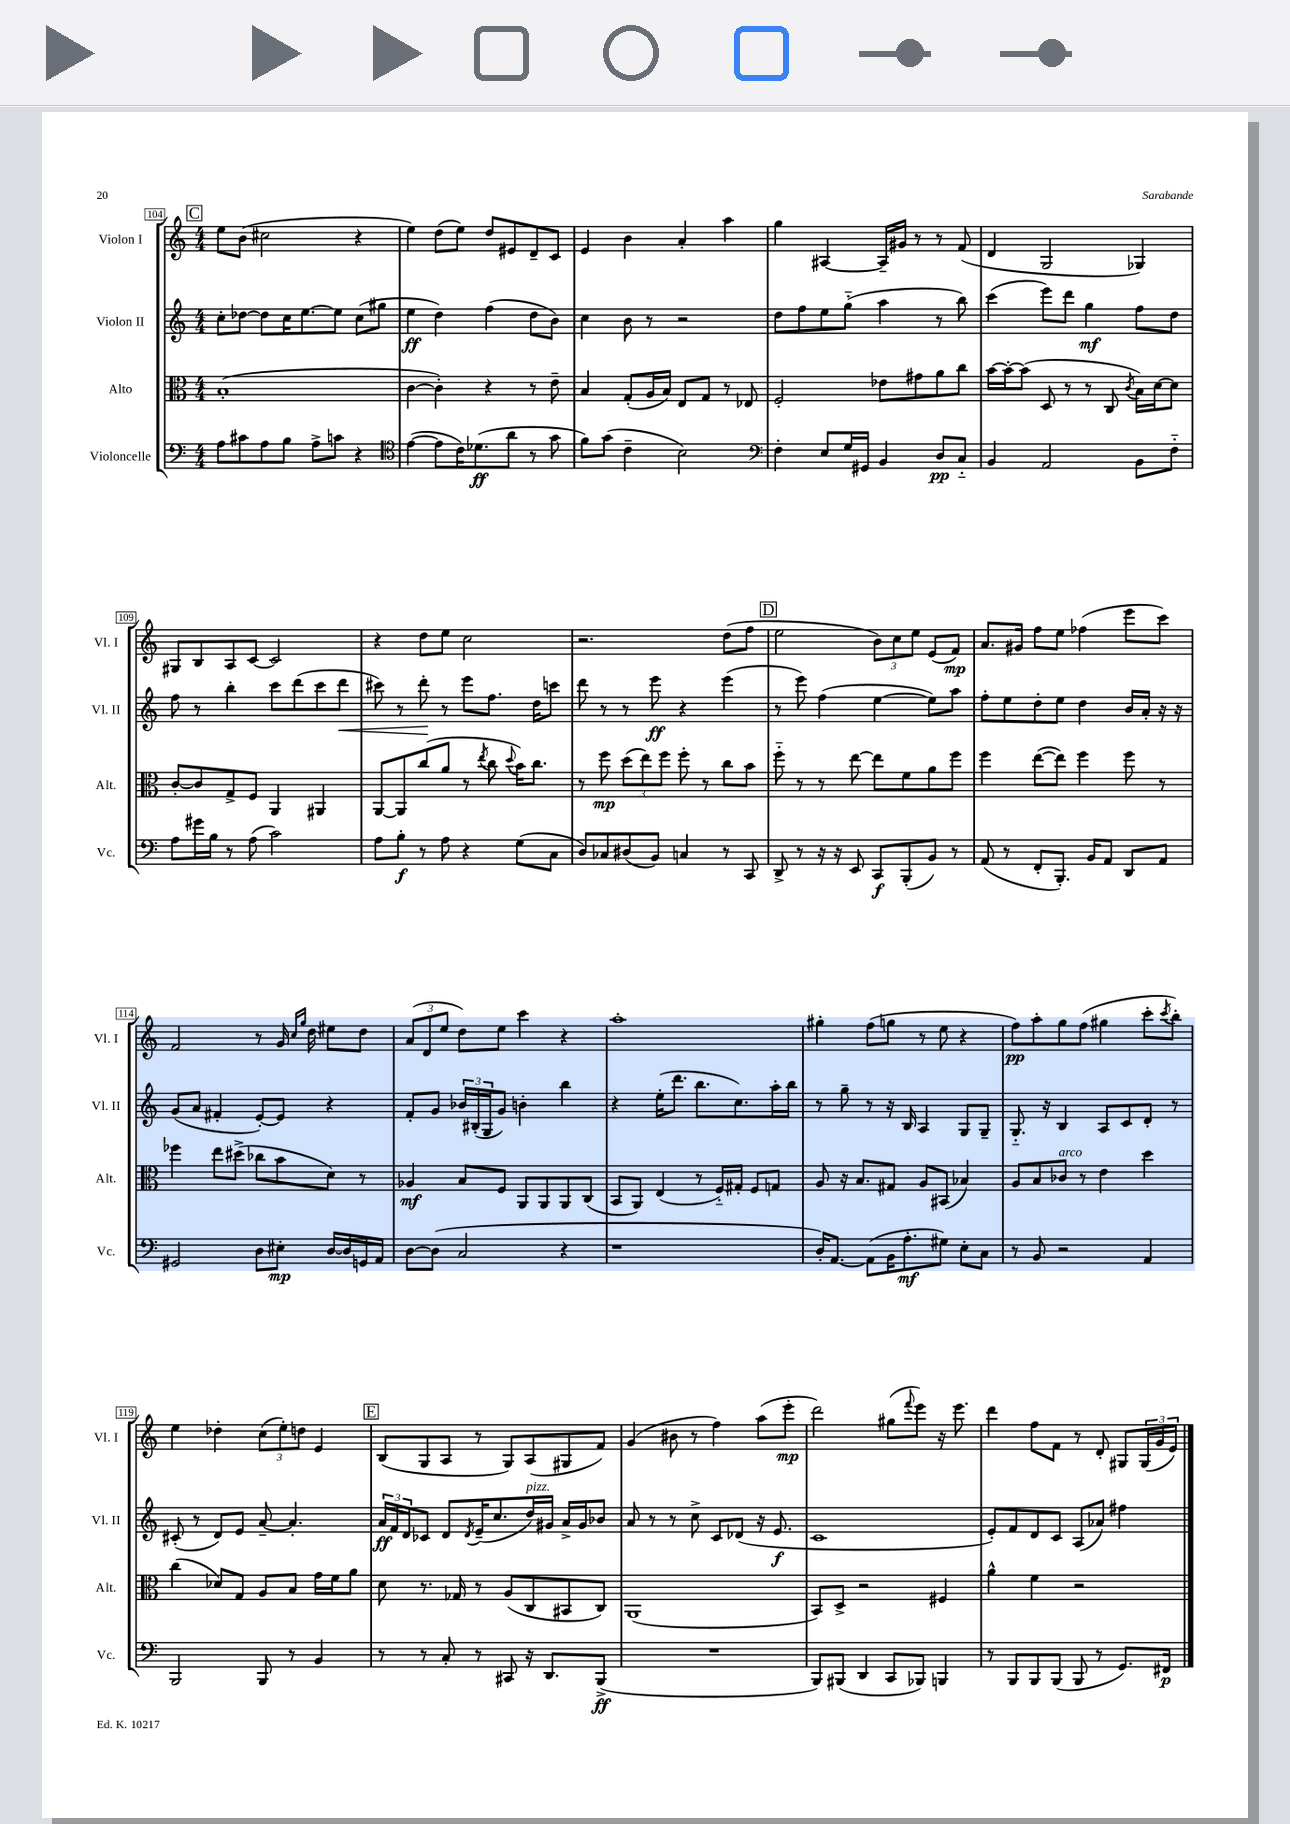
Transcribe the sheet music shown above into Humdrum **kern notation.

**kern	**dynam	**kern	**dynam	**kern	**dynam	**kern	**dynam
*part4	*part4	*part3	*part3	*part2	*part2	*part1	*part1
*staff4	*staff4	*staff3	*staff3	*staff2	*staff2	*staff1	*staff1
*I"Violoncelle	*	*I"Alto	*	*I"Violon II	*	*I"Violon I	*
*I'Vc.	*	*I'Alt.	*	*I'Vl. II	*	*I'Vl. I	*
*clefF4	*	*clefC3	*	*clefG2	*	*clefG2	*
*k[]	*	*k[]	*	*k[]	*	*k[]	*
*M4/4	*	*M4/4	*	*M4/4	*	*M4/4	*
!!LO:REH:place=s1:t=C
=104	=104	=104	=104	=104	=104	=104	=104
8A\L	.	(1B'	.	8cc'\L	.	8ee\L	.
8c#X\	.	.	.	[8dd-X\J	.	(8b\J	.
8A\	.	.	.	8dd-\L]	.	2cc#X\	.
8B\J	.	.	.	16cc\K	.	.	.
.	.	.	.	[8.ee\	.	.	.
8A^\L	.	.	.	.	.	.	.
8cn\J	.	.	.	8ee\J]	.	.	.
4r	.	.	.	(8cc\L	.	4r	.
.	.	.	.	8gg#X\J	.	.	.
=105	=105	=105	=105	=105	=105	=105	=105
*clefC4	*	*	*	*	*	*	*
([4e\	.	[4c\	.	4ee\	ff	4ee\)	.
8e\L]	.	4c'\])	.	4dd\)	.	(8dd\L	.
16c\K)	.	.	.	.	.	8ee\J)	.
(8.d-X\	ff	.	.	.	.	.	.
.	.	4r	.	(4ff\	.	8dd/L	.
8a\J	.	.	.	.	.	8e#X/	.
8r	.	8r	.	8dd\L	.	8d~/	.
8g\	.	8e~\	.	8b\J)	.	8c/J	.
=106	=106	=106	=106	=106	=106	=106	=106
8f\L)	.	4B/	.	4cc\	.	4e/	.
(8g\J	.	.	.	.	.	.	.
4c~\	.	(8G'/L	.	8b\	.	4b\	.
.	.	16A/L	.	8r	.	.	.
.	.	16B/JJ)	.	.	.	.	.
2B\)	.	8E/L	.	2r	.	4a'/	.
.	.	8G/J	.	.	.	.	.
.	.	8r	.	.	.	4aa\	.
.	.	8E-X/	.	.	.	.	.
=107	=107	=107	=107	=107	=107	=107	=107
*clefF4	*	*	*	*	*	*	*
4F'\	.	2F'/	.	8dd\L	.	4gg\	.
.	.	.	.	8ff\	.	.	.
8E/L	.	.	.	8ee\	.	[4A#X/	.
16G/L	.	.	.	(8gg\J	.	.	.
16GG#X/JJ	.	.	.	.	.	.	.
4BB/	.	8e-X\L	.	4aa\	.	16A#~/LL]	.
.	.	.	.	.	.	16g#X/JJ	.
.	.	8g#X\	.	.	.	8r	.
8D/L	pp	8a\	.	8r	.	8r	.
8C/J	.	8cc\J	.	8bb\)	.	(8f/	.
=108	=108	=108	=108	=108	=108	=108	=108
4BB/	.	[16b\LL	.	(4ccc\	.	4d/	.
.	.	16b'\J_	.	.	.	.	.
.	.	(8b\J]	.	.	.	.	.
2AA/	.	8D/	.	8eee\L)	.	2G/	.
.	.	8r	.	8ddd\J	.	.	.
.	.	8r	.	4gg\	mf	.	.
.	.	8C/	.	.	.	.	.
.	.	8qc/	.	.	.	.	.
8BB\L	.	16B\LL)	.	8ff\L	.	4G-X/)	.
.	.	[16d\J	.	.	.	.	.
8F\J	.	8d\J]	.	8dd\J	.	.	.
!!LO:LB:g=z
=109	=109	=109	=109	=109	=109	=109	=109
8A\L	.	[8c'/L	.	8ff\	.	8G#X/L	.
16g#X\L	.	8c/]	.	8r	.	8B/	.
16B\JJ	.	.	.	.	.	.	.
8r	.	8G^/	.	4bb'\	.	8A/	.
(8A\	.	8F/J	.	.	.	[8c/J	.
2c\)	.	4AA/	.	8ccc\L	.	2c/]	.
.	.	.	.	(8ddd\	.	.	.
.	.	4AA#X/	.	8ccc\	.	.	.
!	!	!	!	!	!LO:HP:b	!	!
.	.	.	.	8ddd\J	<	.	.
=110	=110	=110	=110	=110	=110	=110	=110
8A\L	.	[8AA/L	.	8ccc#X\)	.	4r	.
8B'\J	f	8AA/]	.	8r	.	.	.
8r	.	(8cc/	.	8ddd'\	.	8dd\L	.
8A\	.	8a/J	.	8r	[	8ee\J	.
4r	.	8r	.	8eee\L	.	2cc\	.
.	.	8qee/	.	.	.	.	.
.	.	8cc\	.	8.ff\J	.	.	.
.	.	8qqdd/	.	.	.	.	.
(8G\L	.	16b\KL)	.	.	.	.	.
.	.	8.cc\J	.	16dd\KL	.	.	.
8C\J	.	.	.	8cccn\J	.	.	.
=111	=111	=111	=111	=111	=111	=111	=111
8D/L)	.	8r	.	8ddd\	.	2.r	.
8C-X/	.	8ff\	mp	8r	.	.	.
(8D#X/	.	(12dd\L	.	8r	.	.	.
.	.	12ee\)	.	.	.	.	.
8BB/J)	.	.	.	8eee\	ff	.	.
.	.	12ff\J	.	.	.	.	.
4Cn/	.	8ff'\	.	4r	.	.	.
.	.	8r	.	.	.	.	.
8r	.	8cc\L	.	(4eee\	.	(8dd\L	.
8CC/	.	8b\J	.	.	.	8ff\J	.
!!LO:REH:place=s1:t=D
=112	=112	=112	=112	=112	=112	=112	=112
8DD^/	.	8ff\	.	8r	.	2ee\	.
8r	.	8r	.	8eee\)	.	.	.
16r	.	8r	.	(4ff\	.	.	.
16r	.	.	.	.	.	.	.
8EE/	.	[8ee\	.	.	.	.	.
8CC/L	f	8ee\L]	.	[4ee\	.	12b\L)	.
.	.	.	.	.	.	12cc\	.
(8BBB'/	.	8f\	.	.	.	.	.
.	.	.	.	.	.	12ee\J	.
8BB/J)	.	8a\	.	8ee\L])	.	(8e/L	.
8r	.	8ff\J	.	8aa\J	.	8f/J)	mp
=113	=113	=113	=113	=113	=113	=113	=113
(8AA/	.	4ff\	.	8ff'\L	.	8.a/L	.
8r	.	.	.	8ee\	.	.	.
.	.	.	.	.	.	16g#X/Jk	.
8FF'/L	.	([8ee\L	.	8dd'\	.	8ff\L	.
8.BBB'/J)	.	8ee\J])	.	8ee\J	.	8ee\J	.
.	.	4ff\	.	4dd\	.	(4ff-X\	.
16BB/KL	.	.	.	.	.	.	.
8AA/J	.	.	.	.	.	.	.
8DD/L	.	8ff\	.	16b/LL	.	8eee\L	.
.	.	.	.	16a'/JJ	.	.	.
8AA/J	.	8r	.	16r	.	8ccc\J)	.
.	.	.	.	16r	.	.	.
!!LO:LB:g=z
=114	=114	=114	=114	=114	=114	=114	=114
2GG#X/	.	4ff-X\	.	(8g/L	.	2f/	.
.	.	.	.	8a/J	.	.	.
.	.	8ee\L	.	4f#X'/	.	.	.
.	.	(8dd#X^\J	.	.	.	.	.
8D\L	.	8cc-X\L	.	[8e'/L)	.	8r	.
8E#X'\J	mp	8b\	.	8e/J]	.	16g/	.
.	.	.	.	.	.	16qqcc/LL	.
.	.	.	.	.	.	16qqgg/JJ	.
.	.	.	.	.	.	16dd\	.
[16D/LL	.	8d\J)	.	4r	.	8ee#X\L	.
16D/]	.	.	.	.	.	.	.
16GGn/	.	8r	.	.	.	8dd\J	.
16AA/JJ	.	.	.	.	.	.	.
=115	=115	=115	=115	=115	=115	=115	=115
[8D\L	.	4A-X/	mf	8f'/L	.	(12a/L	.
.	.	.	.	.	.	12d/	.
(8D\J]	.	.	.	8g/J	.	.	.
.	.	.	.	.	.	12ee/J	.
2C/	.	8B/L	.	24b-X/LL	.	8dd\L)	.
.	.	.	.	(24B#X'/	.	.	.
.	.	.	.	24G/J	.	.	.
.	.	8F/J	.	8g/J)	.	8ee\J	.
.	.	8AA/L	.	4bn'\	.	4ccc\	.
.	.	8AA/	.	.	.	.	.
4r	.	8AA/	.	4bb\	.	4r	.
.	.	(8C/J	.	.	.	.	.
=116	=116	=116	=116	=116	=116	=116	=116
1r	.	8BB/L	.	4r	.	1aa'	.
.	.	8AA/J)	.	.	.	.	.
.	.	(4E/	.	(16ee'\KL	.	.	.
.	.	.	.	8.ddd\J	.	.	.
.	.	8r	.	8.bb\L	.	.	.
.	.	16F/LL)	.	.	.	.	.
.	.	16G#X'/JJ	.	8.cc\)	.	.	.
.	.	8F/L	.	.	.	.	.
.	.	8Gn/J	.	16aa'\L	.	.	.
.	.	.	.	16bb\JJ	.	.	.
=117	=117	=117	=117	=117	=117	=117	=117
16D'/KL)	.	8A/	.	8r	.	4gg#X'\	.
[8.AA/J	.	.	.	.	.	.	.
.	.	16r	.	8gg~\	.	.	.
.	.	8.B/L	.	.	.	.	.
(8AA\L]	.	.	.	8r	.	(8ff\L	.
16BB\K	.	8G#X/J	.	16r	.	8ggn\J	.
8.A'\	mf	.	.	16B/	.	.	.
.	.	8A/L	.	4A/	.	8r	.
8G#X\J)	.	(8BB#X/J	.	.	.	8ee\	.
8E'\L	.	4B-X/)	.	8G/L	.	4r	.
8C\J	.	.	.	8G~/J	.	.	.
=118	=118	=118	=118	=118	=118	=118	=118
8r	.	8A/L	.	8.G/	.	8ff\L)	pp
8BB/	.	8B/	.	.	.	8aa'\	.
.	.	.	.	16r	.	.	.
!	!	!LO:TX:a:i:t=arco	!	!	!	!	!
2r	.	8c-X/J	.	4B/	.	8gg\	.
.	.	8r	.	.	.	(8ff\J	.
.	.	4e\	.	8A/L	.	4gg#X\	.
.	.	.	.	8c/	.	.	.
4AA/	.	4dd\	.	8d'/J	.	8ccc'\L	.
.	.	.	.	.	.	8qccc/	.
.	.	.	.	8r	.	8bb'\J)	.
!!LO:LB:g=z
=119	=119	=119	=119	=119	=119	=119	=119
2BBB/	.	(4cc\	.	(8c#X'/	.	4ee\	.
.	.	.	.	8r	.	.	.
.	.	8d-X/L)	.	8d/L)	.	4dd-X'\	.
.	.	8G/J	.	8e/J	.	.	.
8BBB/	.	8A/L	.	[8a~/	.	(12cc\L	.
.	.	.	.	.	.	12ee'\)	.
8r	.	8B/J	.	4.a'/]	.	.	.
.	.	.	.	.	.	12ddn\J	.
4BB/	.	16g\LL	.	.	.	4e/	.
.	.	16f\J	.	.	.	.	.
.	.	8a\J	.	.	.	.	.
!!LO:REH:place=s1:t=E
=120	=120	=120	=120	=120	=120	=120	=120
8r	.	8d\	.	24a/LL	ff	(8B/L	.
.	.	.	.	24f/	.	.	.
.	.	.	.	24d/J	.	.	.
8r	.	8.r	.	8c-X/J	.	8G/	.
8C'/	.	.	.	8d/L	.	8A/J	.
.	.	16G-X/	.	.	.	.	.
.	.	.	.	8qd/	.	.	.
8r	.	8r	.	(16e~/K	.	8r	.
.	.	.	.	8.cc/	.	.	.
8CC#X/	.	(8A/L	.	.	.	8G/L)	.
!	!	!	!	!LO:TX:a:i:t=pizz.	!	!	!
16r	.	8C/	.	16dd/L)	.	(8A/	.
8.DD/L	.	.	.	16g#X/JJ	.	.	.
.	.	8BB#X/	.	16a^/LL	.	8G#X/	.
.	.	.	.	16g#/J	.	.	.
(8BBB^/J	ff	8C/J)	.	8b-X/J	.	8f/J)	.
=121	=121	=121	=121	=121	=121	=121	=121
1r	.	(1AA	.	8a/	.	(4g/	.
.	.	.	.	8r	.	.	.
.	.	.	.	8r	.	8b#X\	.
.	.	.	.	8cc^\	.	8r	.
.	.	.	.	8c/L	.	4ff\)	.
.	.	.	.	(8d-X/J	.	.	.
.	.	.	.	16r	.	(8aa\L	.
.	.	.	.	8.e/	f	.	.
.	.	.	.	.	.	8eee'\J	mp
=122	=122	=122	=122	=122	=122	=122	=122
8BBB/L)	.	8BB/L)	.	1c	.	2ddd\)	.
(8BBB#X/J	.	8D^/J	.	.	.	.	.
4DD/	.	2r	.	.	.	.	.
8CC/L	.	.	.	.	.	(8gg#X\L	.
.	.	.	.	.	.	8qqfff/	.
8BBB-X/J)	.	.	.	.	.	8eee\J)	.
4BBBn/	.	4F#X/	.	.	.	16r	.
.	.	.	.	.	.	8.eee\	.
=123	=123	=123	=123	=123	=123	=123	=123
8r	.	4a^^\	.	8e'/L)	.	4ddd\	.
8BBB/L	.	.	.	8f/	.	.	.
8BBB/	.	4f\	.	8d/	.	8ff\L	.
(8BBB/J	.	.	.	8c/J	.	8f\J	.
8BBB/	.	2r	.	(8A/L	.	8r	.
8r	.	.	.	8a-X/J)	.	8d'/	.
8.GG/L)	.	.	.	4ff#X\	.	8G#X/L	.
.	.	.	.	.	.	(24G#/L	.
.	.	.	.	.	.	24g/	.
16FF#X/Jk	p	.	.	.	.	.	.
.	.	.	.	.	.	24e/JJ)	.
==	==	==	==	==	==	==	==
*-	*-	*-	*-	*-	*-	*-	*-
